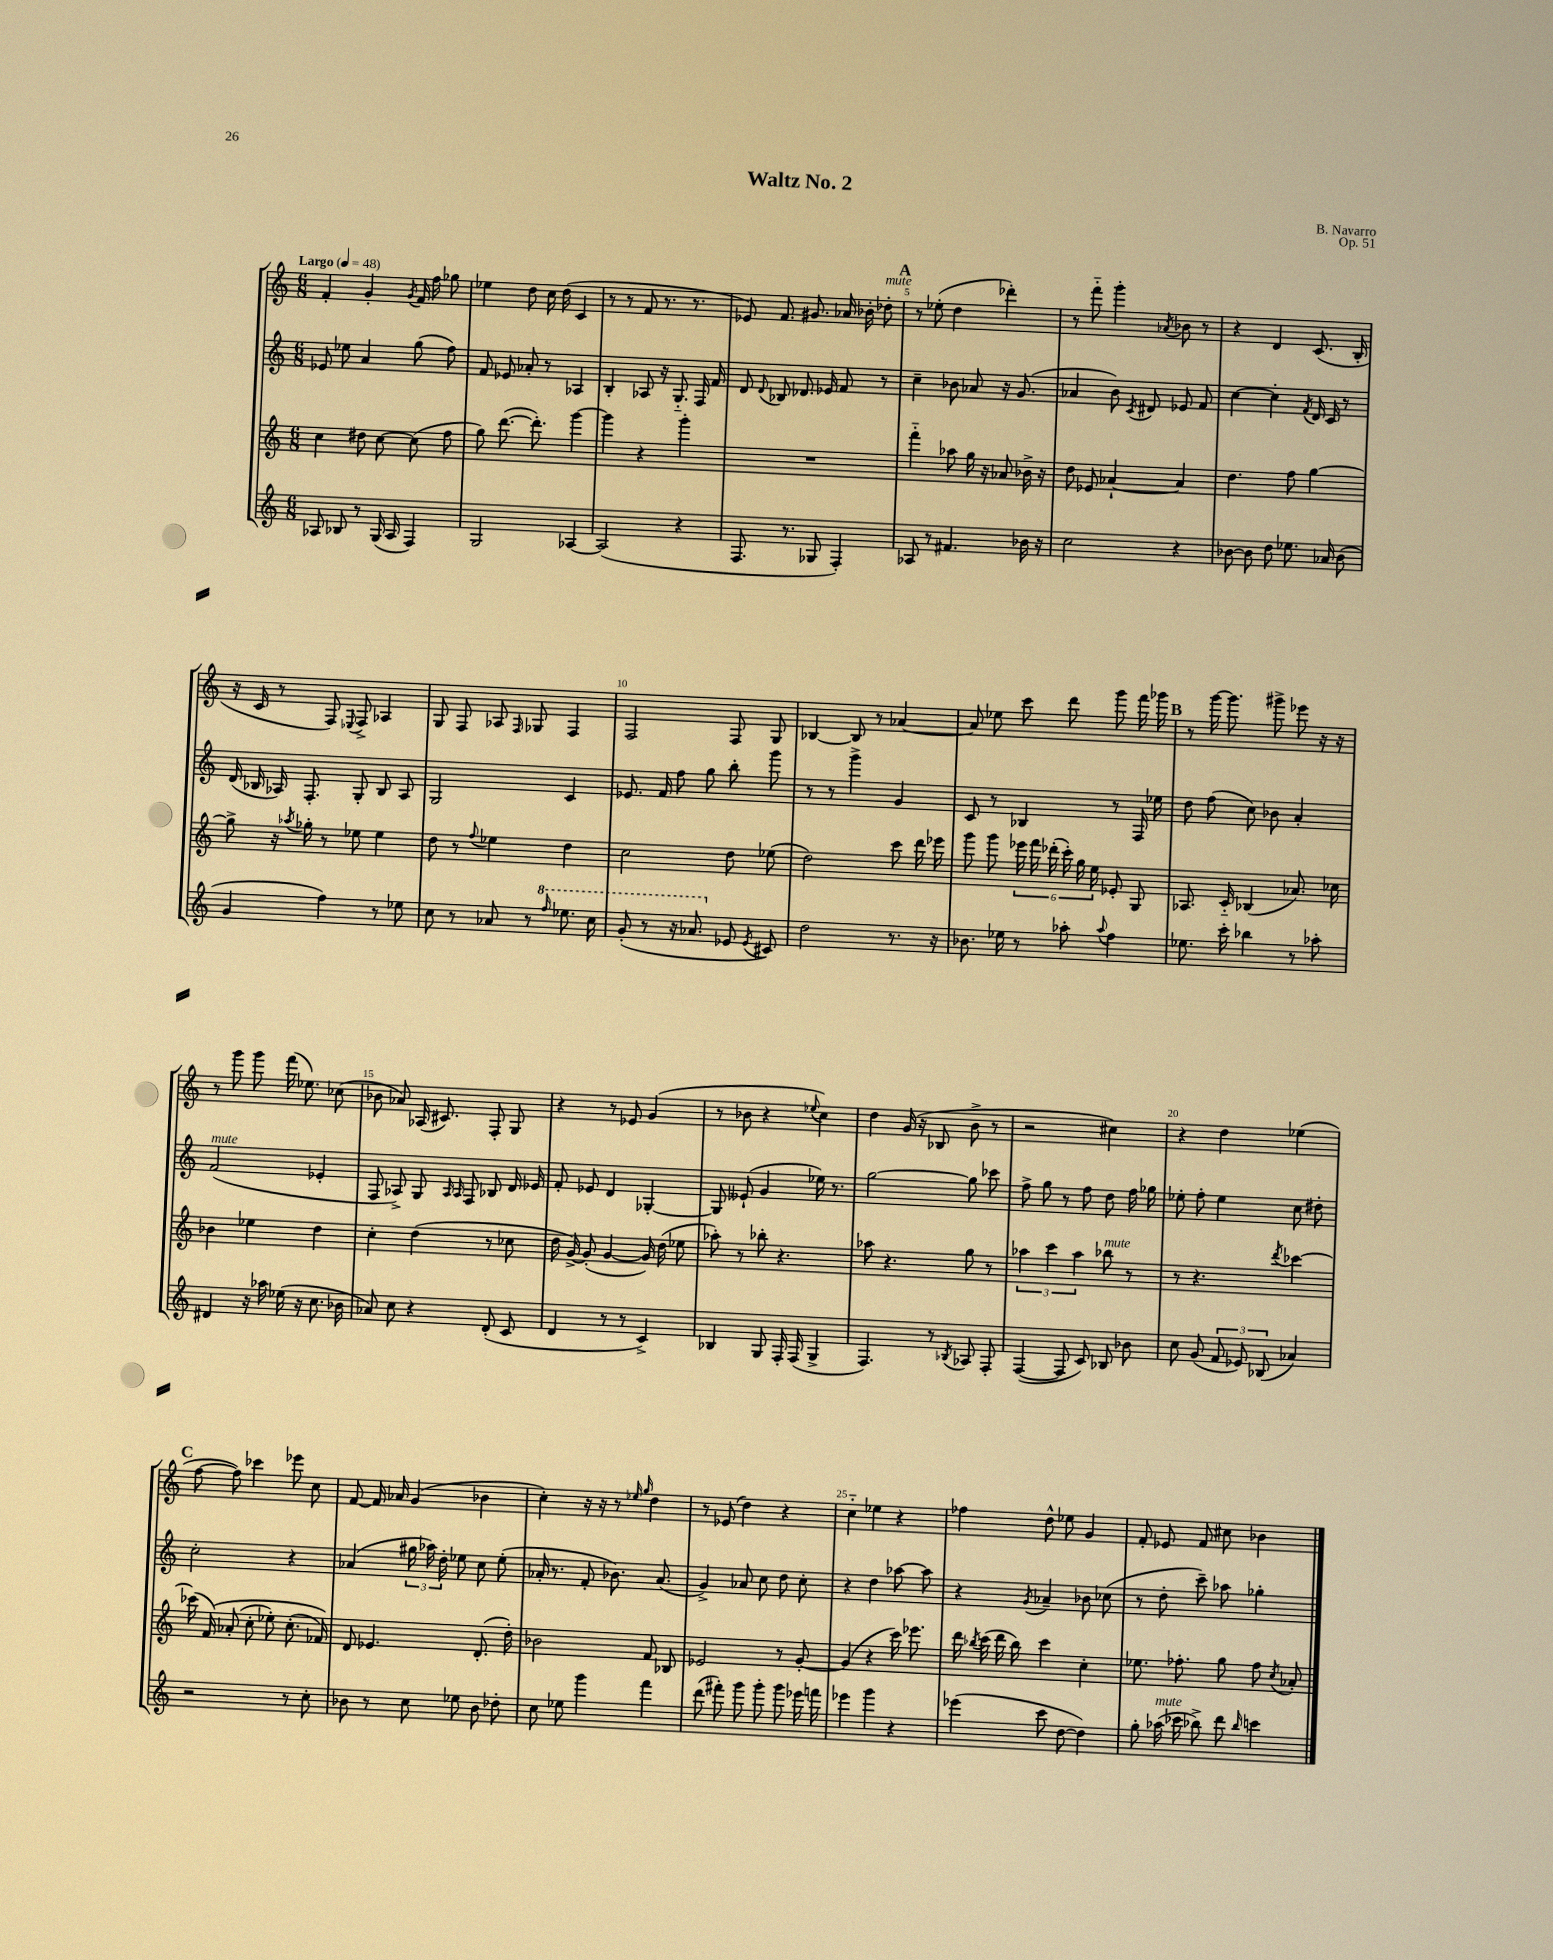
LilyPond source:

\header { title = "Waltz No. 2" composer = "B. Navarro" opus = "Op. 51" }
<<
\new StaffGroup <<
\new Staff = "s0" {
    \clef treble \key c \major \numericTimeSignature \time 6/8 \tempo "Largo" 4 = 48
    \autoBeamOff f'4-. g'4-. \acciaccatura { g'8 } f'16 f''16 ges''8 |
    ees''4 d''8 c''16 d''16( c'4 |
    r8 r8 f'8 r8. r8. |
    ees'8) f'8. gis'8. aes'16 bes'16-. des''8-.^\markup { \italic "mute" } |
    \mark \markup { \bold "A" } r8 ees''8-.( d''4 des'''4-.) |
    r8 f'''8-_ g'''4-. \acciaccatura { aes'8 } bes'8 r8 |
    r4 d'4 c'8.( b16-. |
    r16 c'16 r8 f8) \appoggiatura { ees8 } f8-> aes4 |
    g8 f8 aes8 \grace { f16 } ges8 f4 |
    f2 f8 g8 |
    bes4~ bes8 r8 aes'4~ |
    aes'8 ees''8 c'''8 d'''8 g'''8 f'''16 ges'''16 |
    \mark \markup { \bold "B" } r8 g'''16~ g'''8. gis'''8-> ees'''8 r16 r16 |
    r8 g'''8 g'''8 f'''16( ees''8.) ces''8( |
    bes'8 aes'8) aes16( cis'8.) f8-. g8 |
    r4 r8 ees'8 g'4( |
    r8 bes'8 r4 \appoggiatura { ees''8 } c''4) |
    d''4 g'16( r16 bes8 b'8-> r8 |
    r2 cis''4) |
    r4 d''4 ees''4( |
    \mark \markup { \bold "C" } f''8~ f''8) ces'''4 ees'''8 c''8 |
    f'8~ f'16 aes'16 g'4( bes'4 |
    c''4-.) r16 r16 r8 \grace { ees''16 g''16 } d''4 |
    r8 ees'8( d''4) r4 |
    c''4-_ ees''4 r4 |
    fes''4 d''8-^ ees''8 g'4 |
    f'8-. ees'8 f'8 cis''8 bes'4 \bar "|." |
}
\new Staff = "s1" {
    \clef treble \key c \major \numericTimeSignature \time 6/8
    \autoBeamOff ees'8 ees''8 a'4 g''8( f''8) |
    f'8 ees'8 aes'8-. r8 aes4 |
    b4-. aes8 r16 g8.-_ f16 f'16 |
    d'8 \appoggiatura { d'8 } bes8 des'8. ees'16 f'8 r8 |
    \mark \markup { \bold "A" } c''4-- bes'8 aes'8 r16 g'8.( |
    aes'4 b'8) \acciaccatura { c'8 } dis'8 ees'8 f'8 |
    c''4~ c''4-. \acciaccatura { f'8 } d'16 c'16 r8 |
    d'16( bes16 aes16) f8.-. g8-. bes8 aes8 |
    g2 c'4 |
    ees'8. f'16 f''8 g''8 b''8-. g'''8 |
    r8 r8 g'''4-> g'4 |
    c'8 r8 bes4 r8 f16 ees''16 |
    \mark \markup { \bold "B" } d''8 f''8( c''8) bes'8 a'4-. |
    f'2^\markup { \italic "mute" }( ees'4-. |
    f8 aes8->) g8 \grace { aes16 aes16 } f8 bes8 d'16 ees'16 |
    f'8-. ees'8 d'4 ges4~-. |
    ges8 eeses'8-!( g'4 ees''16) r8. |
    g''2~ g''8 ces'''8 |
    f''8-> g''8 r8 f''8 d''8 f''16 ges''16 |
    ees''8-. f''8-. ees''4 c''8 dis''8-. |
    \mark \markup { \bold "C" } c''2-. r4 |
    aes'4( \tuplet 3/2 { gis''16 aes''16) d''16-. } ees''8 c''8 ees''8-.( |
    aes'16-. r8. f'8-. bes'8.) aes'8.( |
    g'4->) aes'8 c''8 d''8 c''8-. |
    r4 d''4 aes''8~ aes''8 |
    r4 \acciaccatura { g'8 } aes'4-- bes'8 ces''8( |
    r8 d''8-. c'''8--) aes''8 ges''4-. \bar "|." |
}
\new Staff = "s2" {
    \clef treble \key c \major \numericTimeSignature \time 6/8
    \autoBeamOff c''4 dis''8 c''8~ c''8( f''8 |
    g''8) d'''8.~( d'''8.-.) g'''4~ |
    g'''4 r4 g'''4-. |
    R2. |
    \mark \markup { \bold "A" } f'''4-_ aes''8 g''16 r16 aes'8 bes'16-> r16 |
    d''8 ees'8 aes'4~-! aes'4 |
    d''4. f''8 g''4~ |
    g''8-> r16 \acciaccatura { aes''8 } ges''16-. r8 ees''8 ees''4 |
    d''8 r8 \appoggiatura { f''8 } ees''4 d''4 |
    c''2 d''8 ees''8( |
    d''2) c'''8 d'''16 ees'''16 |
    g'''8 g'''8 \tuplet 6/4 { ees'''16 f'''16 des'''16-.( c'''16-.) g''16 e''16 } ees'8-. g8 |
    \mark \markup { \bold "B" } aes8. c'16-_ bes4( aes'8.) ces''16 |
    bes'4 ees''4 d''4 |
    c''4-. d''4( r8 ces''8 |
    d''16 g'16~->) g'8-.( g'4~ g'16) d''16( ees''8 |
    aes''8-.) r8 bes''8-. r4. |
    aes''8 r4. g''8 r8 |
    \tuplet 3/2 { aes''4 c'''4 aes''4 } bes''8^\markup { \italic "mute" } r8 |
    r8 r4. \acciaccatura { d'''8 } ces'''4~ |
    \mark \markup { \bold "C" } ces'''16( f'16)\( aes'8-.( c''8-. ees''8-.) c''8.-.( fes'16)\) |
    d'8 ees'4. d'8.-.( d''16-.) |
    bes'2 f'8 bes8 |
    ees'2 r8 g'8~-. |
    g'4( r4 c'''16) ees'''8. |
    d'''16 \acciaccatura { bes''8 } c'''16( d'''16 bes''16) c'''4 c''4-. |
    ees''8. fes''8.-. g''8 fes''8 \acciaccatura { c''8 } aes'8-. \bar "|." |
}
\new Staff = "s3" {
    \clef treble \key c \major \numericTimeSignature \time 6/8
    \autoBeamOff aes8 bes8 r8 g16( aes16 f4) |
    g2 aes4~ |
    aes2( r4 |
    f8. r8. ges8 f4-.) |
    \mark \markup { \bold "A" } aes8 r8 fis'4. bes'16 r16 |
    c''2 r4 |
    bes'8~ bes'8 d''8 ees''8. aes'16 bes'8( |
    g'4 f''4) r8 ees''8 |
    c''8 r8 aes'8 r8 \ottava #1 \grace { f'''16 } ees'''8. c'''16 |
    g''8-.( r8 r16 aes''8. \ottava #0 ees'8 \acciaccatura { ees'8 } cis'8) |
    d''2 r8. r16 |
    bes'8. ees''16 r8 aes''8-. \appoggiatura { aes''8 } f''4 |
    \mark \markup { \bold "B" } ees''8. c'''16-. bes''4 r8 aes''8-. |
    dis'4 r16 aes''16 ees''16( r16 c''8. bes'16 |
    aes'8) c''8 r4 d'8-.( c'8 |
    d'4 r8 r8 c'4->) |
    bes4 g8 f16-. f16( g4-> |
    f4.) r8 \acciaccatura { bes8 } aes8 f8-. |
    f4~( f8 c'8) bes8 bes'8 |
    c''8 g'8( \tuplet 3/2 { f'8 ees'8) bes8( } aes'4) |
    \mark \markup { \bold "C" } r2 r8 c''8-. |
    bes'8 r8 c''8 ees''8 bes'8 des''8-. |
    c''8 ees''8 g'''4 f'''4 |
    d'''8( fis'''8-.) g'''8 g'''8-. g'''8 ees'''16 f'''16 |
    ees'''4 g'''4 r4 |
    ees'''4( c'''8 d''8~ d''4) |
    g''8-. aes''16^\markup { \italic "mute" }( ces'''16 bes''8->) d'''8 \grace { bes''16 } c'''4 \bar "|." |
}
>>
>>
\layout { \context { \Score \override BarNumber.break-visibility = ##(#f #t #t) barNumberVisibility = #(every-nth-bar-number-visible 5) } }
